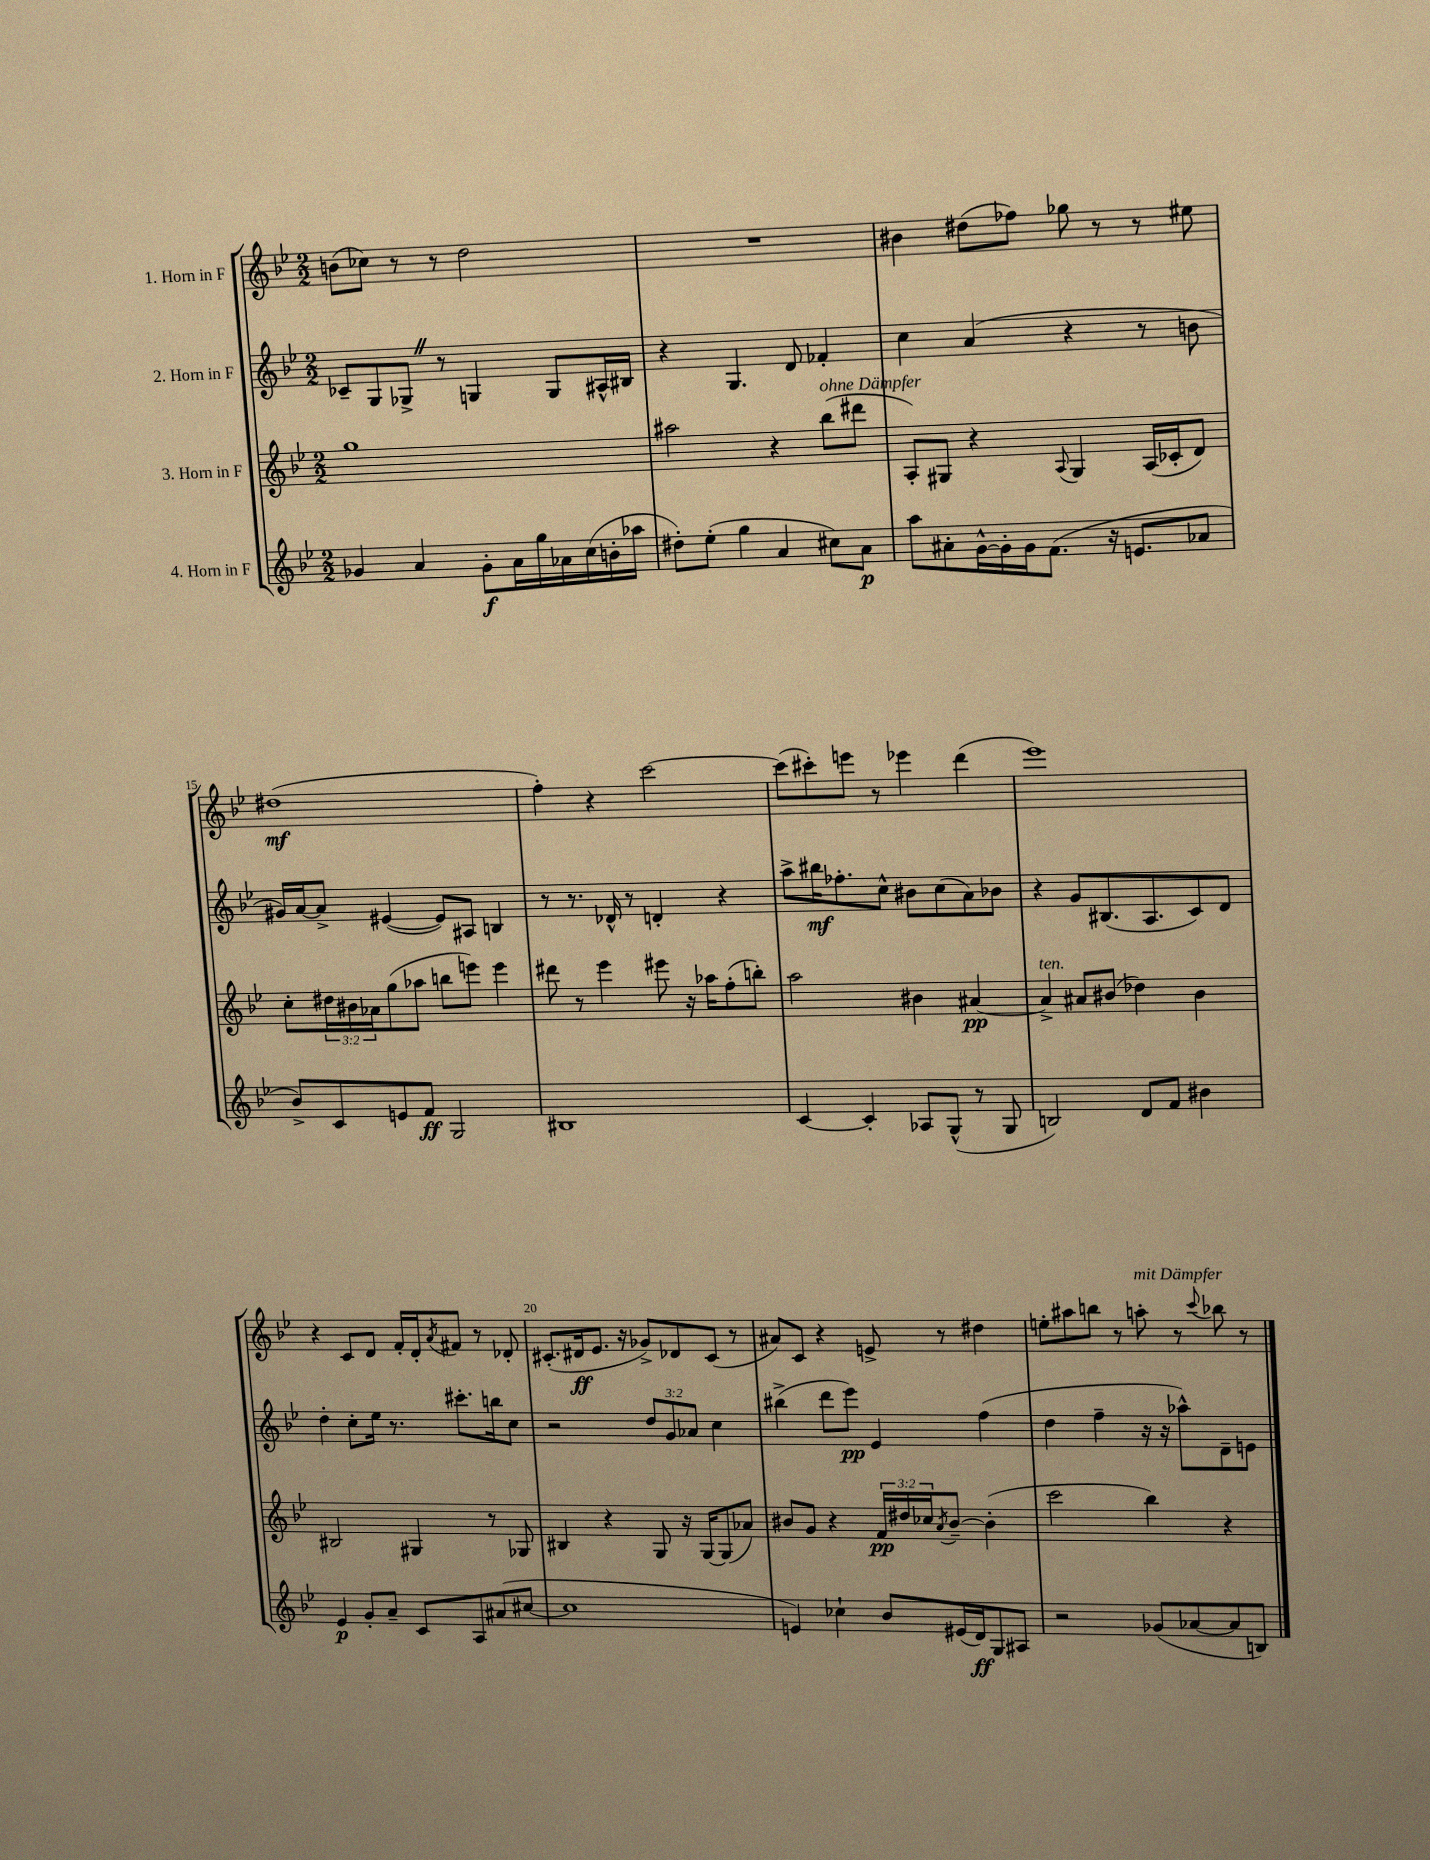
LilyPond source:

<<
\new StaffGroup <<
\new Staff = "s0" \with { instrumentName = "1. Horn in F" } {
    \clef treble \key bes \major \numericTimeSignature \time 2/2
    b'8( ces''8) r8 r8 d''2 |
    R1 |
    bis'4 dis''8( fes''8) ges''8 r8 r8 eis''8 |
    dis''1\mf( |
    f''4-.) r4 c'''2~ |
    c'''8( cis'''8-.) e'''8 r8 ees'''4 d'''4( |
    ees'''1) |
    r4 c'8 d'8 f'16-. d'16-. \acciaccatura { a'8 } fis'8 r8 des'8-. |
    cis'8.-.( dis'16\ff ees'8. r16 ges'8->) des'8 cis'8( r8 |
    ais'8) c'8 r4 e'8-> r8 dis''4 |
    e''8-. ais''8 b''8 r8 a''8-.^\markup { \italic "mit Dämpfer" } r8 \appoggiatura { c'''8 } bes''8 r8 \bar "|." |
}
\new Staff = "s1" \with { instrumentName = "2. Horn in F" } {
    \clef treble \key bes \major \numericTimeSignature \time 2/2 \override Staff.TupletNumber.text = #tuplet-number::calc-fraction-text
    ces'8-- g8 ges8-> \once \override BreathingSign.text = \markup { \musicglyph "scripts.caesura.straight" } \breathe r8 g4 g8 ais16-^ bis16 |
    r4 g4. d'8 fes'4-. |
    c''4 a'4( r4 r8 b'8 |
    gis'16) a'16~ a'8-> eis'4~( eis'8) ais8 b4 |
    r8 r8. des'16-^ r8 d'4-. r4 |
    a''8-> bis''16\mf fes''8.-. c''8-^ bis'8 c''8( a'8) bes'8 |
    r4 g'8 bis8.( a8. c'8) d'8 |
    d''4-. c''8-. ees''16 r8. cis'''8.-. b''16 c''8 |
    r2 \tuplet 3/2 { d''8 g'8 aes'8 } c''4 |
    bis''4->( d'''8 ees'''8\pp) ees'4 f''4( |
    d''4 f''4-- r16 r16 aes''8-^) d'8-- e'8 \bar "|." |
}
\new Staff = "s2" \with { instrumentName = "3. Horn in F" } {
    \clef treble \key bes \major \numericTimeSignature \time 2/2 \override Staff.TupletNumber.text = #tuplet-number::calc-fraction-text
    g''1 |
    ais''2 r4 bes''8^\markup { \italic "ohne Dämpfer" }( dis'''8 |
    a8-.) gis8 r4 \appoggiatura { a8 } gis4 a16( ces'16-. d'8) |
    c''8-. \tuplet 3/2 { dis''16 bis'16 aes'16 } g''8( aes''8 b''8 e'''8) e'''4 |
    dis'''8 r8 ees'''4 eis'''8 r16 aes''16 f''8-.( b''8-.) |
    a''2 bis'4 ais'4~\pp |
    ais'4->^\markup { \italic "ten." } ais'8 bis'8( des''4) bis'4 |
    bis2 gis4 r8 ges8 |
    bis4 r4 g8 r16 g16~ g8( aes'8) |
    bis'8 g'8 r4 \tuplet 3/2 { f'16\pp dis''16 ces''16 } \acciaccatura { a'8 } bis'8~-- bis'4-.( |
    c'''2 bes''4) r4 \bar "|." |
}
\new Staff = "s3" \with { instrumentName = "4. Horn in F" } {
    \clef treble \key bes \major \numericTimeSignature \time 2/2
    ges'4 a'4 ges'8-.\f a'16 g''16 aes'16 c''16( b'16-. aes''16 |
    dis''8-.) ees''8-.( g''4 a'4 cis''8) a'8\p |
    a''8 ais'8-. g'16~-^ g'16-. g'16 f'8.( r16 e'8. aes'8 |
    bes'8->) c'8 e'8 f'8\ff g2 |
    bis1 |
    c'4~ c'4-. aes8 g8-^( r8 g8 |
    b2) d'8 f'8 bis'4 |
    ees'4\p g'8-. a'8-- c'8 a8 ais'8( cis''8~ |
    cis''1 |
    e'4) ces''4-! bes'8 eis'16( d'16\ff) g8 ais8 |
    r2 ges'8( aes'8~ aes'8 b8) \bar "|." |
}
>>
>>
\layout { \context { \Score currentBarNumber = #12 \override BarNumber.break-visibility = ##(#f #t #t) barNumberVisibility = #(every-nth-bar-number-visible 5) } }
